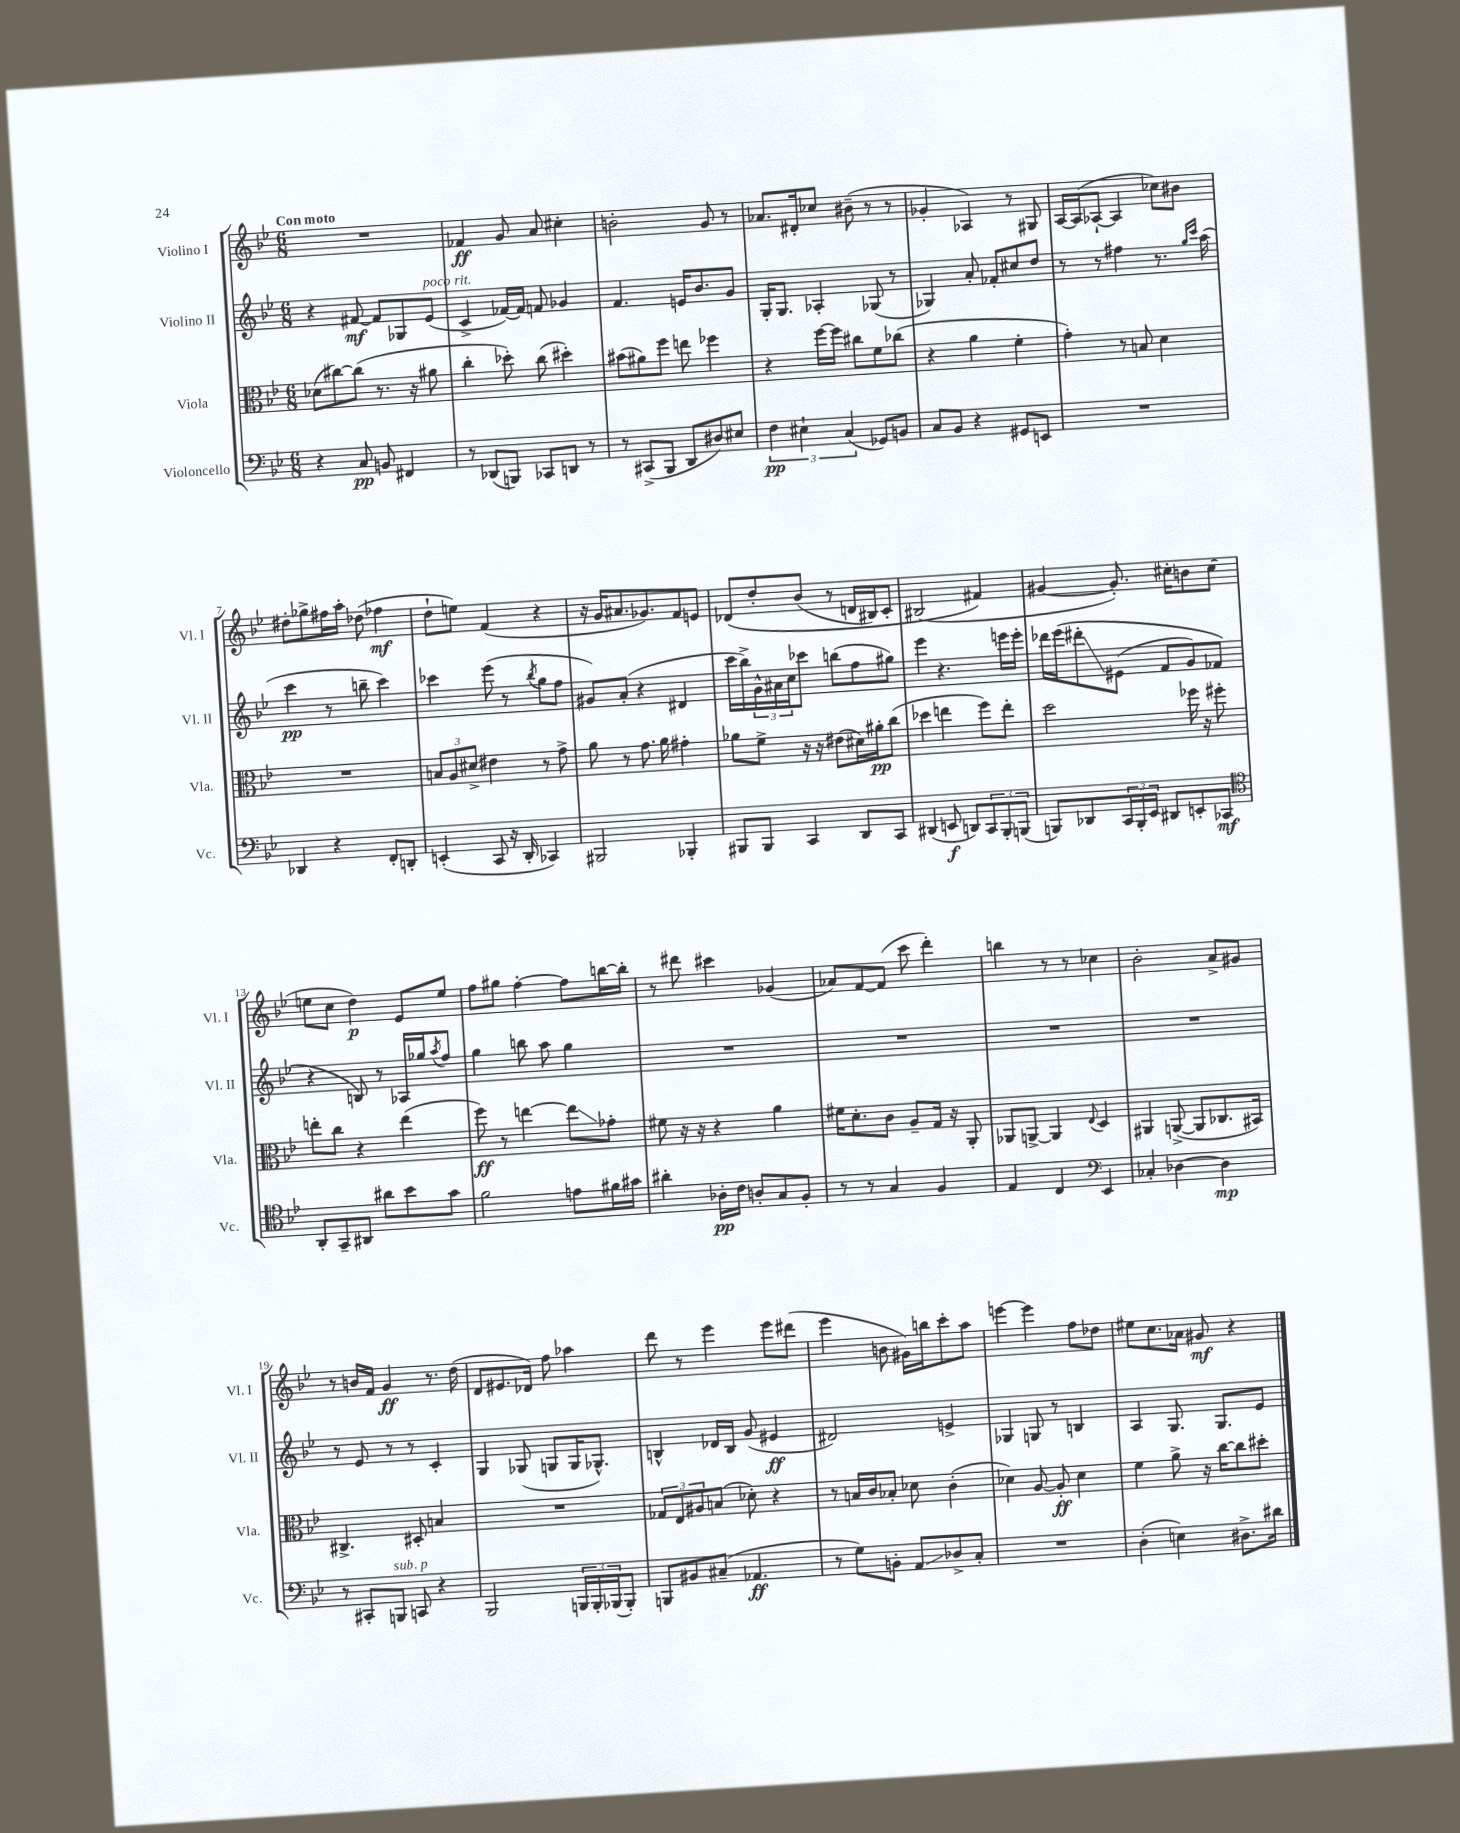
<<
\new StaffGroup <<
\new Staff = "s0" \with { instrumentName = "Violino I" shortInstrumentName = "Vl. I" } {
    \clef treble \key bes \major \numericTimeSignature \time 6/8 \tempo "Con moto"
    R2. |
    fes'4\ff g'8 a'8 cis''4-. |
    b'2-. g'8 r8 |
    aes'8. dis'16-. ces''8 bis'8--( r8 r8 |
    ges'4-. aes4) r8 gis8 |
    a16~ a16( aes8~-! aes4 ces''8) bis'8 |
    dis''8-. ges''8-> fis''16 a''16-. des''8( fes''4\mf |
    d''8-! e''8) f'4( r4 |
    r16 g'16 ais'8. ges'8.) f'8 e'8 |
    des'8\( d''8-. bes'8( r8 d'16 bis16) c'8-. |
    bis2( fis'4\) |
    gis'4~ gis'8.-.) cis''16-. b'8 cis''8( |
    e''8 c''8 d''4\p) ees'8 e''8 |
    f''8 gis''8 f''4~-. f''8 b''16~ b''16-. |
    r8 dis'''8 cis'''4 ges'4( |
    aes'8) f'8~ f'8( c'''8 d'''4-.) |
    b''4 r8 r8 ces''4 |
    bes'2-. a'8-> gis'8 |
    r8 b'16 f'16 g'4\ff r8. d''16( |
    d'8 eis'8. des'16) f''8 aes''4 |
    d'''8 r8 ees'''4 ees'''8 dis'''8( |
    ees'''4 b'8 gis'16) b''16 c'''8-. a''8 |
    e'''4~ e'''4 f''8 des''8 |
    eis''8 c''8. aes'16 gis'8\mf r4 \bar "|." |
}
\new Staff = "s1" \with { instrumentName = "Violino II" shortInstrumentName = "Vl. II" } {
    \clef treble \key bes \major \numericTimeSignature \time 6/8
    r4 fis'8~\mf fis'8 ges8 ees'8^\markup { \italic "poco rit." }( |
    c'4-> fes'16~) fes'16 f'8 ges'4 |
    f'4. e'16 bes'8. g'8 |
    g16-. g8. aes4-. ges8( r8 |
    ges4) a'8-. fes'8-. cis''8 d''8 |
    r8 r8 fis''4 r8. \grace { g''16 c'''16 } a''16( |
    c'''4\pp r8 b''8-- c'''4) |
    ces'''4 ees'''8( r8 \acciaccatura { bes''8 } g''8 f''8 |
    gis'8) a'8-.( r4 dis'4 |
    c'''16 bes''16->) \tuplet 3/2 { g'16-^ ais'16 c''16 } ces'''8 b''8( f''8 gis''8) |
    ees'''4 r4. e'''16 e'''16-. |
    des'''16 ees'''16\( dis'''8-.\glissando eis'8( f'8 g'8) fes'8 |
    r4 b8\) r8 aes16 ges''16 \acciaccatura { a''8 } f''8 |
    g''4 b''8 a''8 g''4 |
    R2. |
    R2. |
    R2. |
    R2. |
    r8 ees'8 r8 r8 c'4-. |
    g4 ges8( g8 g16 ges8.-^) |
    b4-^ des'16 b16 g'8( eis'4\ff |
    dis'2) e'4-> |
    ges4 g8 r8 b4 |
    a4 g8. g8. ees'8 \bar "|." |
}
\new Staff = "s2" \with { instrumentName = "Viola" shortInstrumentName = "Vla." } {
    \clef alto \key bes \major \numericTimeSignature \time 6/8
    des'8( cis''8~) cis''8( r8. r16 ais'8 |
    c''4-. des''8-.) c''8( dis''4-.) |
    bis'8( ais'8) f''8 e''8 fes''4 |
    r4 f''16~ f''16 cis''8 f'8 ces''8( |
    r4 a'4 f'4-. |
    g'4-.) r8 b8 d'4 |
    R2. |
    \tuplet 3/2 { b8 a8 dis'8-> } eis'4 r8 g'8-> |
    a'8 r8 g'8. a'16 gis'4-. |
    aes'8 f'8-> r16 r16 eis'8( dis'16) ais'16-.\pp c''8( |
    des''4 e''4 f''8) e''8-. |
    d''2 fes''16 r16 fis''8-. |
    e''8-. c''8 r4 e''4( |
    f''8\ff) r8 e''4~ e''8\glissando ges'8-. |
    fis'8 r16 r16 r4 a'4 |
    fis'16 d'8.-. c'8 a8-- g16 r16 a,8-. |
    aes,8 a,8~-> a,4 \appoggiatura { ees8 } d4 |
    ais,4 a,8~->( a,8 ces8. bis,16) |
    cis4.-> dis8-. b4 |
    R2. |
    \tuplet 3/2 { ges8 ees8 ais8 } b8( des'8-.) r4 |
    r8 b16 c'16 bes8-. des'8 c'4-.( |
    des'4) a8~ a8-.\ff des'4 |
    f'4 a'8-> r16 c''16~ c''8 dis''8-. \bar "|." |
}
\new Staff = "s3" \with { instrumentName = "Violoncello" shortInstrumentName = "Vc." } {
    \clef bass \key bes \major \numericTimeSignature \time 6/8
    r4 c8\pp b,8 fis,4 |
    r8 des,8( b,,8) ces,8 d,8 r8 |
    r8 cis,8->( bes,,8 d,8 dis8) eis8 |
    \tuplet 3/2 { f4\pp eis4-! c4( } ges,8) b,8 |
    c8 bes,8 r4 gis,8 e,8 |
    R2. |
    des,4 r4 f,8-. d,8-. |
    e,4-.( c,8 r16 d,16-. ces,4) |
    bis,,2 bes,,4-. |
    bis,,8 bis,,8 c,4 d,8 c,8 |
    dis,4( e,8\f d,8) \tuplet 3/2 { c,8 bes,,8-. b,,8( } |
    b,,8) des,8 \tuplet 3/2 { c,16 b,,16-. ees,16 } dis,8 e,8-. ces,8\mf |
    \clef tenor a,8-. g,8-- ais,8 ais'8 bes'8 g'8 |
    f'2 e'8 fis'16 gis'16 |
    ais'4-. aes16-.\pp c'16 a8-. g8 f8-. |
    r8 r8 g4 f4 |
    ees4 c4 \clef bass ees,4 |
    ces4-. des4~ des4\mp |
    r8 cis,8-. b,,8^\markup { \italic "sub. p" } c,8 r4 |
    bes,,2 \tuplet 3/2 { b,,16 b,,16-. bes,,16( } bes,,8-.) |
    b,,8 bis,8 cis8--( aes,4.\ff |
    r8 g8) b,8-. a,8\glissando des8-> c8-. |
    R2. |
    d4-.( e4) dis8.-> dis'16 \bar "|." |
}
>>
>>
